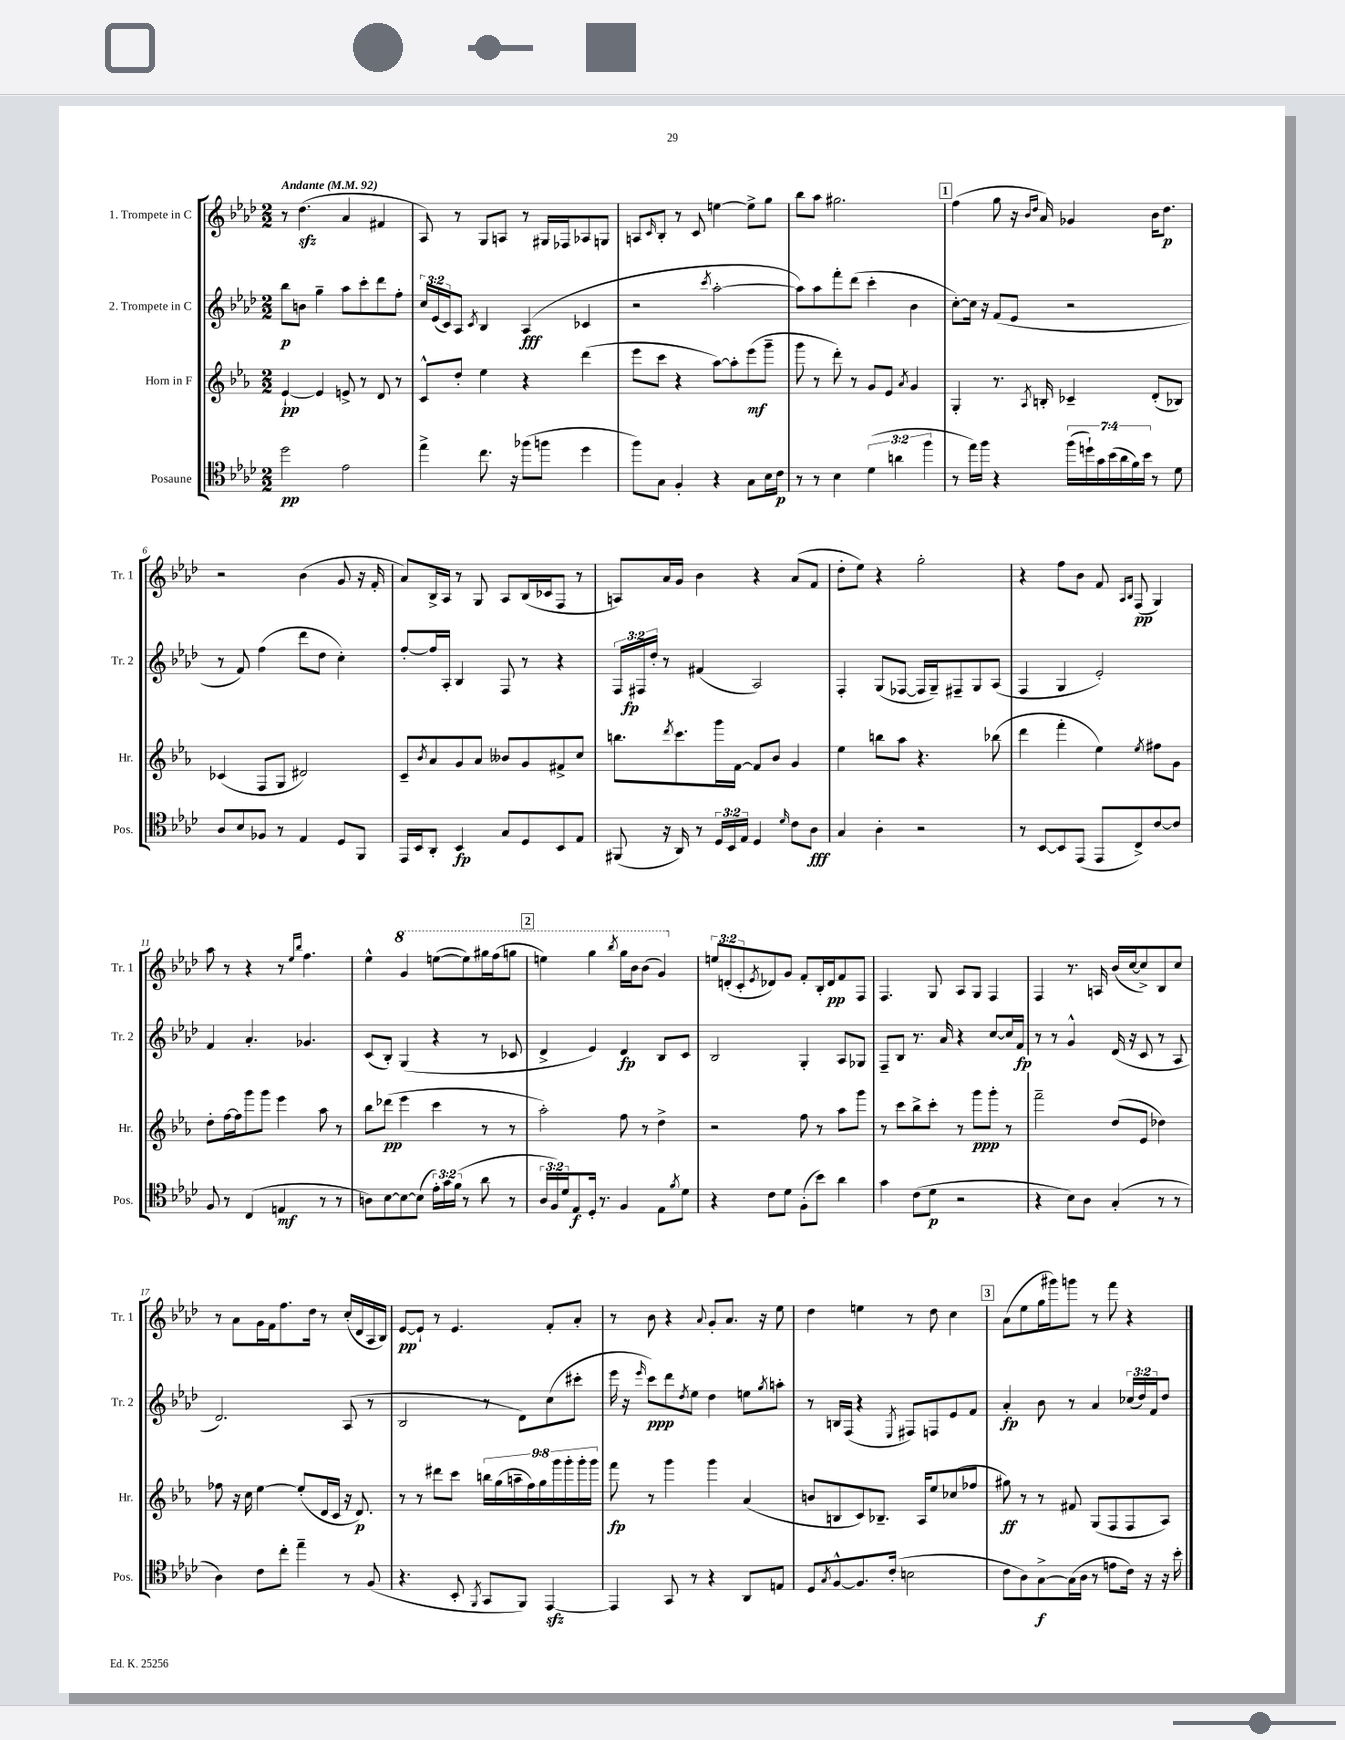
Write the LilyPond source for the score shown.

<<
\new StaffGroup <<
\new Staff = "s0" \with { instrumentName = "1. Trompete in C" shortInstrumentName = "Tr. 1" } {
    \clef treble \key aes \major \numericTimeSignature \time 2/2 \override Staff.TupletNumber.text = #tuplet-number::calc-fraction-text \tempo "Andante" 4 = 92
    r8 des''4.\sfz( aes'4 fis'4 |
    aes8) r8 g8 a8 r8 gis16 fes16 aes8 g8 |
    a8 \grace { c'16 } bes8-. r8 c'8 e''4~ e''8-> g''8 |
    bes''8 aes''8 gis''2. |
    \mark \markup { \box "1" } f''4( g''8 r16 \grace { bes'16 des''16 } aes'16) ges'4 bes'16 des''8.\p |
    r2 bes'4( g'8 r16 f'16-. |
    aes'8) bes16-> aes16 r8 g8 aes8 bes16( ces'16 f8 r8 |
    a8) aes'16 g'16 bes'4 r4 aes'8( f'8 |
    des''8-. ees''8) r4 g''2-. |
    r4 f''8 bes'8 f'8 \grace { aes16 bes16 } f8\pp( g4) |
    aes''8 r8 r4 r8 \grace { ees''16 bes''16 } f''4. |
    ees''4-^ \ottava #1 g''4 e'''8~( e'''8) gis'''16 f'''16( g'''8 |
    \mark \markup { \box "2" } e'''4) g'''4 \acciaccatura { bes'''8 } g'''16 bes''16 bes''8( g''4) \ottava #0 |
    \tuplet 3/2 { e''8 d'8-.( c'8-. } \acciaccatura { ees'8 } des'8) g'8 f'8-. bes16-. des'16\pp f'8 f8 |
    f4. g8 aes8 g8 f4 |
    f4 r8. a16 bes'16( c''16~ c''8->) bes8 c''8 |
    r8 aes'8 g'16 f'16 f''8. des''16 r8 c''16-.( des'16 aes16 bes16) |
    ees'8~\pp ees'8-! r8 ees'4. f'8-. aes'8-. |
    r8 bes'8 r4 \appoggiatura { aes'8 } g'8-. aes'8. r16 ees''8 |
    des''4 e''4 r8 des''8 c''4 |
    \mark \markup { \box "3" } aes'8( ees''8 g''16 gis'''16) g'''8 r8 f'''8 r4 \bar "|." |
}
\new Staff = "s1" \with { instrumentName = "2. Trompete in C" shortInstrumentName = "Tr. 2" } {
    \clef treble \key aes \major \numericTimeSignature \time 2/2 \override Staff.TupletNumber.text = #tuplet-number::calc-fraction-text
    bes''8\p b'8 g''4-- aes''8 c'''8-. des'''8 f''8-. |
    \tuplet 3/2 { c''16 ees'16( c'16) } aes8 \acciaccatura { c'8 } bes4 aes4\fff( ces'4 |
    r2 \acciaccatura { c'''8 } aes''2~-. |
    aes''8) aes''8 f'''8-. des'''8( c'''4-. bes'4 |
    \mark \markup { \box "1" } c''8~-.) c''16 r16 f'8( ees'8 r2 |
    r8 f'8) f''4( des'''8 des''8 c''4-.) |
    f''8~-. f''16 aes16-. bes4 f8 r8 r4 |
    \tuplet 3/2 { f16 fis16\fp des''16-. } r8 fis'4( aes2) |
    f4-. g8( fes8~ fes16 g16--) fis8-- g8 aes8( |
    f4 g4 ees'2-.) |
    f'4 aes'4.-. ges'4. |
    c'8( bes8-.) g4( r4 r8 ces'8 |
    \mark \markup { \box "2" } des'4-> ees'4) des'4\fp bes8 c'8 |
    bes2 g4-. aes8 ges8 |
    f8-- bes8 r8. aes'16 r4 c''8~ c''16 f'16\fp |
    r8 r8 g'4-^ des'16( r16 c'8 r8 aes8 |
    des'2.) aes8( r8 |
    bes2 r8 des'8) c''8( cis'''8-. |
    ees'''16 r16 \grace { ees'''16 } c'''8\ppp) des'''8 \acciaccatura { des''8 } ees''8 des''4 e''8 \acciaccatura { g''8 } a''8-. |
    r8 b16 f16( r4 \acciaccatura { ees8 } fis8) f8 ees'8 f'8 |
    \mark \markup { \box "3" } aes'4-.\fp bes'8 r8 aes'4 \tuplet 3/2 { ces''16( des''16) f'16 } des''8 \bar "|." |
}
\new Staff = "s2" \with { instrumentName = "Horn in F" shortInstrumentName = "Hr." } {
    \clef treble \key ees \major \numericTimeSignature \time 2/2 \override Staff.TupletNumber.text = #tuplet-number::calc-fraction-text
    ees'4~-!\pp ees'4 e'8-> r8 d'8 r8 |
    c'8-^ d''8-. ees''4 r4 d'''4( |
    ees'''8 c'''8 r4 aes''8~) aes''8-. ees'''8\mf( g'''8-- |
    g'''8 r8 d'''8-.) r8 g'8 ees'8 \acciaccatura { aes'8 } g'4 |
    \mark \markup { \box "1" } g4-. r8. \acciaccatura { aes8 } b16-. ces'4-- d'8-.( bes8) |
    ces'4( f8 g8 dis'2) |
    c'8-- \acciaccatura { bes'8 } aes'8 g'8 aes'8 beses'8 g'8 fis'8-> c''8 |
    b''8. \acciaccatura { d'''8 } c'''8. g'''16 f'16~ f'8 bes'8 g'4 |
    ees''4 b''8 aes''8 r4. bes''8( |
    d'''4 f'''4-. ees''4) \acciaccatura { ees''8 } fis''8 g'8 |
    d''8-. f''16~ f''16 g'''8 g'''8 ees'''4 aes''8 r8 |
    bes''8 des'''8\pp( ees'''4 c'''4 r8 r8 |
    \mark \markup { \box "2" } aes''2-.) f''8 r8 d''4-> |
    r2 f''8 r8 aes''8 g'''8 |
    r8 c'''8 bes''8-> c'''8-. r8 g'''8\ppp g'''8-. r8 |
    f'''2-- d''8( ees'8 des''4) |
    fes''8 r16 c''16 ees''4~ ees''8-.( d'16 c'16 r16 d'8.\p) |
    r8 r8 dis'''8 c'''8 \tuplet 9/8 { b''16 g''16( a''16-- f''16) g''16 g'''16 g'''16-. g'''16-. g'''16 } |
    f'''8\fp r8 g'''4 g'''4 aes'4( |
    b'8 b8 c'8) bes8.-- aes16 ees''8 ces''8( fes''8 |
    \mark \markup { \box "3" } gis''8\ff) r8 r8 fis'8 g8( f8 f8 aes8) \bar "|." |
}
\new Staff = "s3" \with { instrumentName = "Posaune" shortInstrumentName = "Pos." } {
    \clef tenor \key aes \major \numericTimeSignature \time 2/2 \override Staff.TupletNumber.text = #tuplet-number::calc-fraction-text
    des''2\pp ees'2 |
    ees''4-> c''8. r16 fes''8( f''8 des''4 |
    f''8) g8 f4-. r4 g8 bes16 c'16\p |
    r8 r8 bes4 \tuplet 3/2 { des'4( a'4 f''4 } |
    \mark \markup { \box "1" } r8 ees''16) f''16 r4 \tuplet 7/4 { f''16( d''16-!) g'16 bes'16( aes'16 f'16) bes'16 } r8 des'8 |
    aes8 bes8 fes8 r8 ees4 des8 f,8 |
    ees,16 bes,16 aes,8-. bes,4\fp g8 des8 bes,8 ees8 |
    fis,8( r16 aes,16) r8 \tuplet 3/2 { des16 bes,16 ees16 } des4 \grace { des'16 } c'8 aes8\fff |
    g4 aes4-. r2 |
    r8 bes,8~ bes,8 ees,8( ees,8 c8->) c'8~ c'8 |
    f8 r8 c4( e4\mf r8 r8 |
    a8) bes8~ bes8~ bes8( \tuplet 3/2 { ees'16-.) g'16 f'16( } r8 aes'8 r8 |
    \mark \markup { \box "2" } \tuplet 3/2 { aes16 f16) des'16 } ees8\f des16-. r8. f4 ees8 \acciaccatura { f'8 } des'8 |
    r4 c'8 des'8 f8-.( bes'8) aes'4 |
    g'4 c'8( des'8\p r2 |
    r4 bes8) aes8 g4-.( r8 r8 |
    aes4) c'8 c''8-. ees''4-- r8 f8( |
    r4. bes,8-. \acciaccatura { f,8 } g,8 f,8) ees,4~\sfz |
    ees,4 g,8 r8 r4 aes,8 e8 |
    des8 \acciaccatura { g8 } f8~-^ f8. c'16-.( b2 |
    \mark \markup { \box "3" } c'8 aes8) g8~->\f g16( aes16 r8 e'8 c'16) r16 r16 bes'16-. \bar "|." |
}
>>
>>
